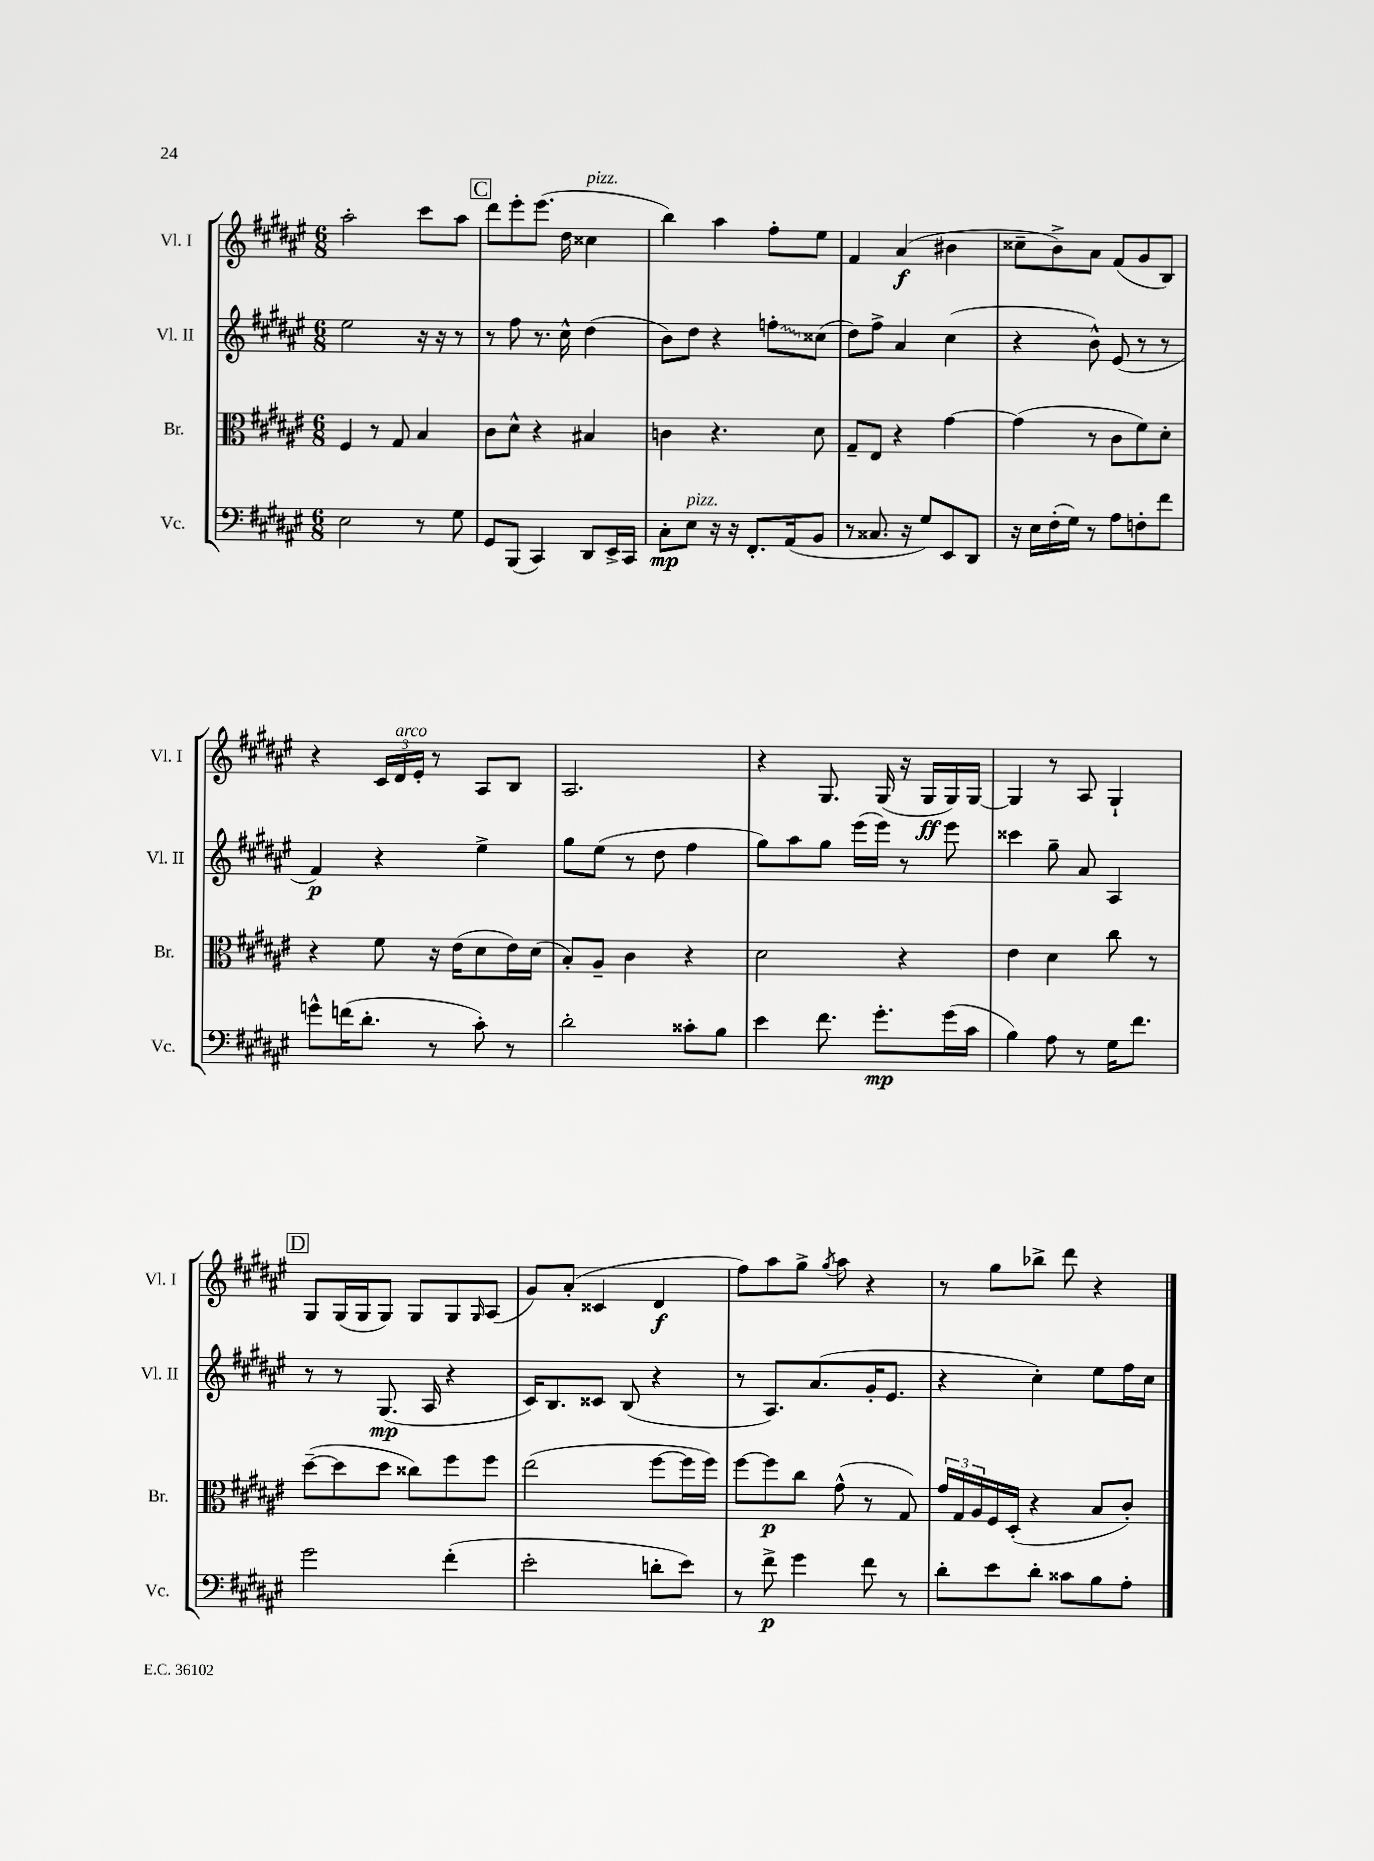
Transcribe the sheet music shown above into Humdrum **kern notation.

**kern	**kern	**kern	**kern
*staff4	*staff3	*staff2	*staff1
*clefF4	*clefC3	*clefG2	*clefG2
*k[f#c#g#d#a#e#]	*k[f#c#g#d#a#e#]	*k[f#c#g#d#a#e#]	*k[f#c#g#d#a#e#]
*M6/8	*M6/8	*M6/8	*M6/8
2E#\	4F#/	2ee#\	2aa#'\
.	8r	.	.
.	8G#/	.	.
8r	4B/	16r	8ccc#\L
.	.	16r	.
8G#\	.	8r	8aa#\J
=	=	=	=
8GG#/L	8c#\L	8r	8ddd#\L
(8BBB/J	8d#^^\J	8ff#\	8eee#'\
4CC#/)	4r	8.r	(8.eee#\J
.	.	16cc#^^\	16dd#\
8DD#/L	4B#/	(4dd#\	4cc##\
16EE#^/L	.	.	.
16CC#/JJ	.	.	.
=	=	=	=
8C#'\L	4c\	8b\L)	4bb\)
8E#\J	.	8dd#\J	.
16r	4.r	4r	4aa#\
16r	.	.	.
8.FF#'/L	.	.	.
.	.	8ff'\L	8ff#'\L
(16AA#/k	.	.	.
8BB/J	8d#\	(8cc##\J	8ee#\J
=	=	=	=
8r	8G#~/L	8dd#\L)	4f#/
8.C##/	8E#/J	8ff#^\J	.
.	4r	4a#/	(4a#/
16r	.	.	.
8G#/L)	.	.	.
8EE#/	[4g#\	(4cc#\	4b#\
8DD#/J	.	.	.
=	=	=	=
16r	(4g#\]	4r	8cc##~\L
16E#\LL	.	.	.
(16F#'\	.	.	8b^\)
16G#\JJ)	.	.	.
8r	8r	8b^^\)	8a#\J
8A#\L	8c#\L	(8e#/	(8f#/L
8F'\	8f#\)	8r	8g#/
8f#\J	8d#'\J	8r	8B/J)
=	=	=	=
8g^^\L	4r	4f#/)	4r
(16f\K	.	.	.
8.d#'\J	.	.	.
.	8f#\	4r	24c#/LL
.	.	.	24d#/
.	.	.	24e#'/JJ
8r	16r	.	8r
.	(16e#\LK	.	.
8c#'\)	8d#\	4ee#^\	8A#/L
8r	16e#\L)	.	8B/J
.	(16d#\JJ	.	.
=	=	=	=
2d#'\	8B'/L)	8gg#\L	2.A#/
.	8A#~/J	(8ee#\J	.
.	4c#\	8r	.
.	.	8dd#\	.
8c##'\L	4r	4ff#\	.
8B\J	.	.	.
=	=	=	=
4e#\	2d#\	8gg#\L)	4r
.	.	8aa#\	.
8.f#\	.	8gg#\J	8.G#/
.	.	(16eee#\LL	.
8.g#'\L	.	16eee#\JJ)	(16G#/
.	4r	8r	16r
.	.	.	16G#/LL
(16g#\L	.	8eee#\	16G#/)
16c#\JJ	.	.	[16G#/JJ
=	=	=	=
4B\)	4e#\	4ccc##\	4G#/]
8A#\	4d#\	8gg#~\	8r
8r	.	8a#/	8A#/
16G#\LK	8cc#\	4A#/	4G#`/
8.f#\J	.	.	.
.	8r	.	.
=	=	=	=
2g#\	([8dd#~\L	8r	8G#/L
.	8dd#\]	8r	(16G#/L
.	.	.	16G#/J
.	8dd#\J	(8.G#/	8G#/J)
.	8cc##\L)	.	8G#/L
.	.	16A#/	.
(4f#'\	8ff#\	4r	8G#/
.	.	.	16qqG#/
.	8ff#\J	.	(8A#/J
=	=	=	=
2e#'\	(2ee#\	16c#/LK)	8g#/L)
.	.	8.B/	.
.	.	.	(8a#'/J
.	.	8c##/J	4c##/
.	.	(8B/	.
8d'\L	[8ff#\L	4r	4d#/
8e#\J)	16ff#\]L	.	.
.	16ff#\JJ)	.	.
=	=	=	=
8r	[8ff#\L	8r	8ff#\L)
8f#^\	8ff#\]	8.A#/L)	8aa#\
4g#\	8cc#\J	.	8gg#^\J
.	.	(8.a#/	.
.	.	.	8qgg#/
.	(8g#^^\	.	8aa#\
8f#\	8r	16g#'/K	4r
.	.	8.e#/J	.
8r	8G#/)	.	.
=	=	=	=
8d#'\L	24g#/LL	4r	8r
.	24G#/	.	.
.	24A#/	.	.
8e#\	16F#/	.	8gg#\L
.	(16D#'/JJ	.	.
8d#'\J	4r	4cc#'\)	8bb-^\J
8c##\L	.	.	8ddd#\
8B\	8B/L	8ee#\L	4r
8A#'\J	8c#'/J)	16ff#\L	.
.	.	16cc#\JJ	.
==	==	==	==
*-	*-	*-	*-
